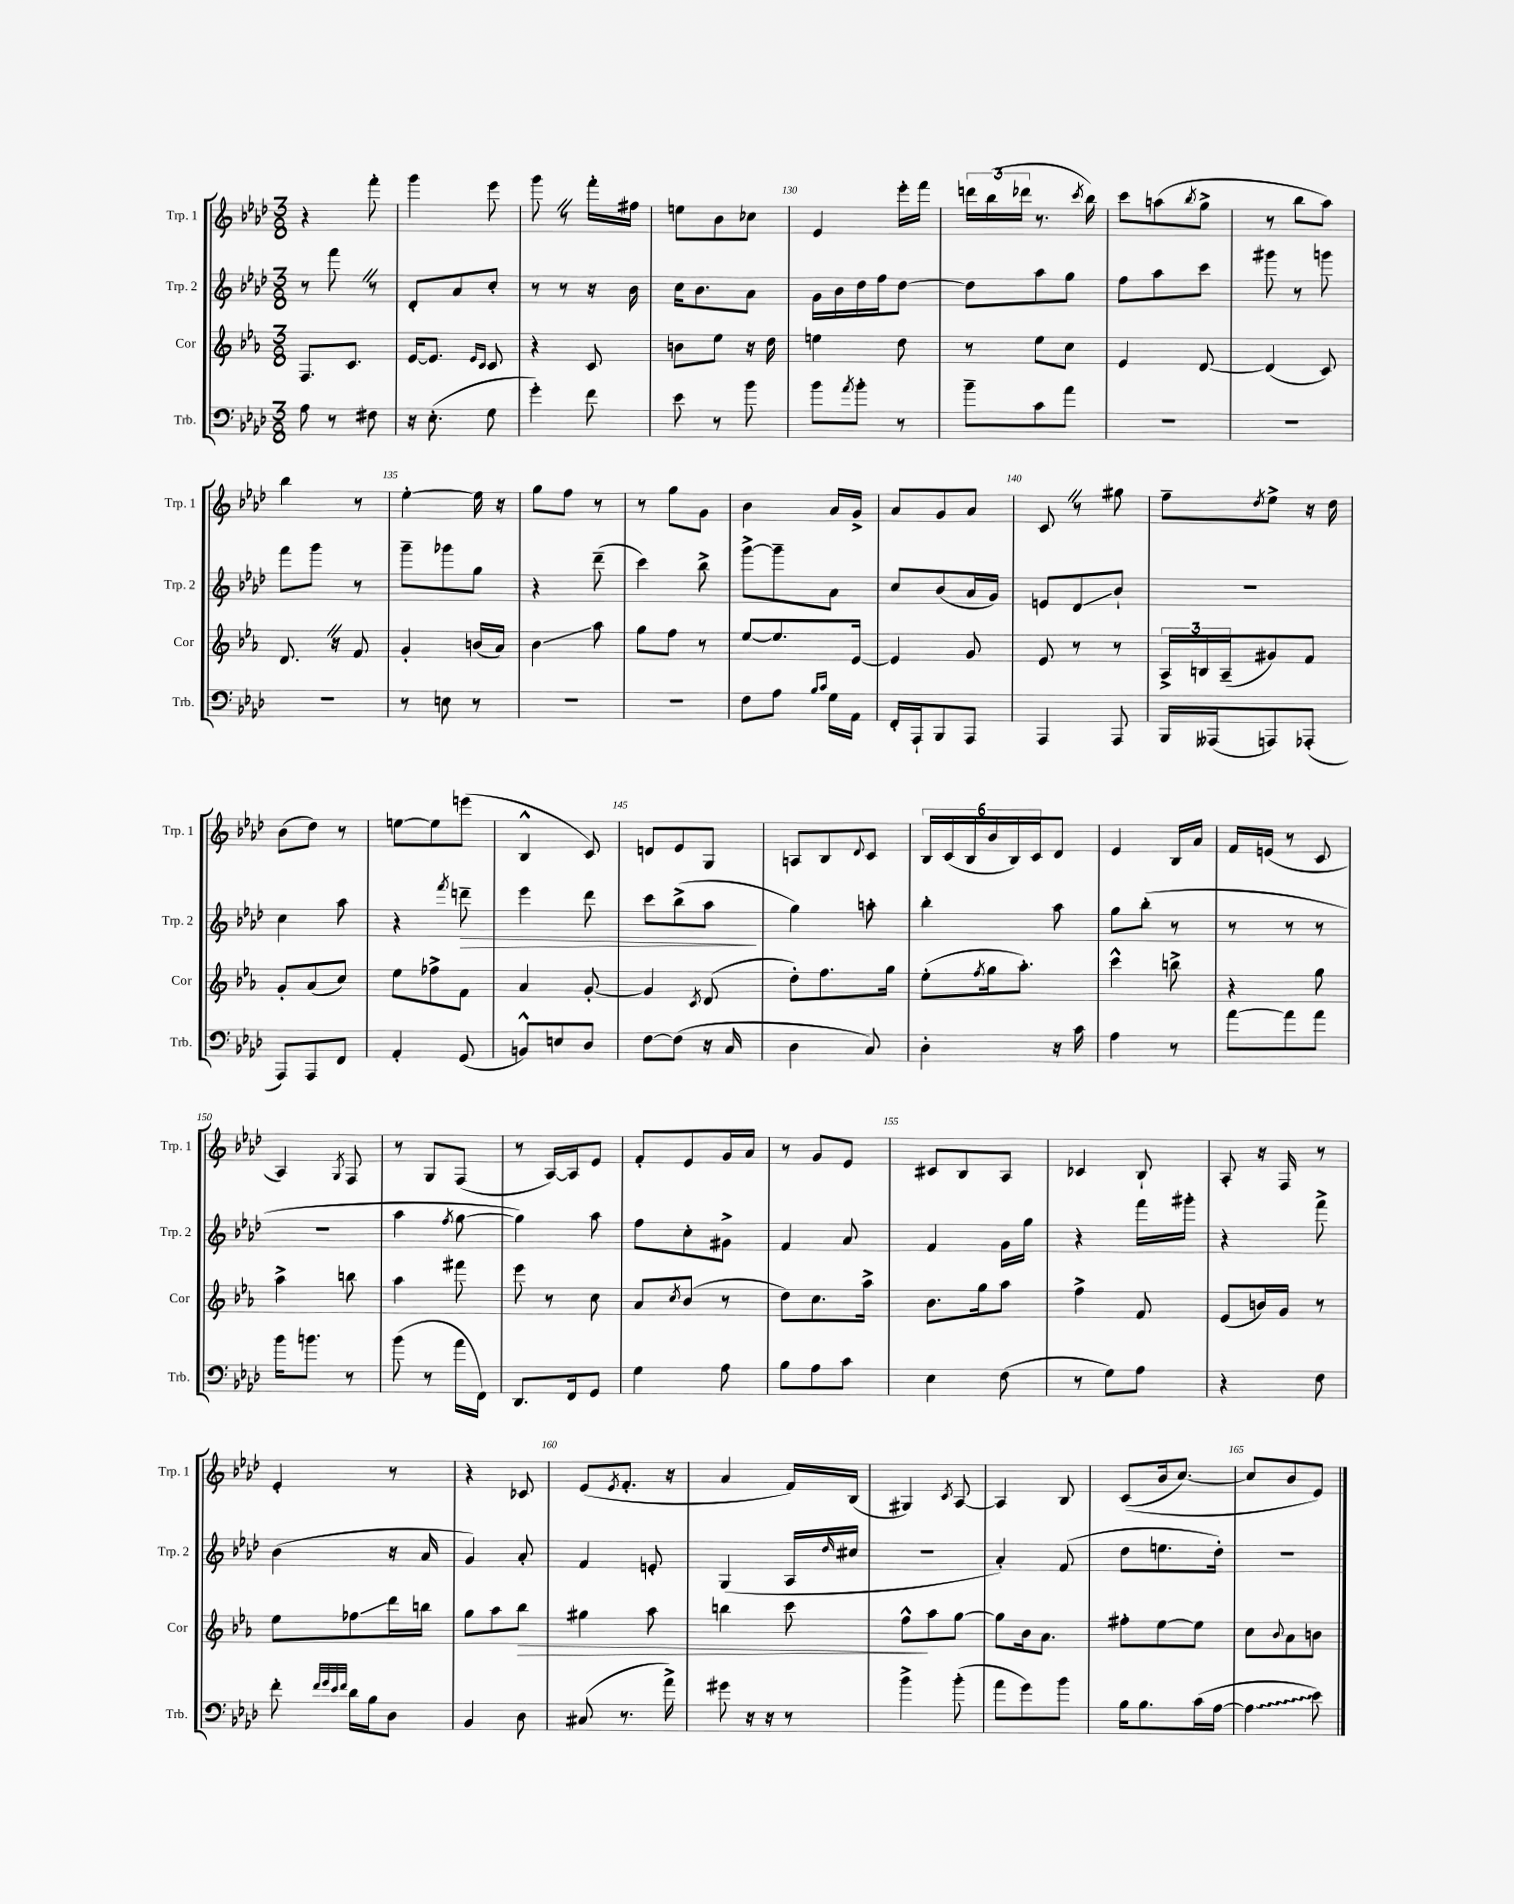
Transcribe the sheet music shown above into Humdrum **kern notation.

**kern	**kern	**kern	**kern
*staff4	*staff3	*staff2	*staff1
*clefF4	*clefG2	*clefG2	*clefG2
*k[b-e-a-d-]	*k[b-e-a-]	*k[b-e-a-d-]	*k[b-e-a-d-]
*M3/8	*M3/8	*M3/8	*M3/8
8A-	8.F	8r	4r
8r	.	8fff	.
.	8.c	.	.
8F#	.	8r	8fff'
=	=	=	=
16r	[16e-	8d-'	4ggg
(8.E-'	8.e-]	.	.
.	.	8a-	.
.	16qqe-	.	.
.	16qqc	.	.
8G	8c	8cc'	8eee-
=	=	=	=
4g')	4r	8r	8ggg
.	.	8r	8r
8f	8c	16r	16fff'
.	.	16b-	16ff#
=	=	=	=
8e-	8b	16cc	8ee
.	.	8.b-	.
8r	8ee-	.	8b-
8b-	16r	8a-	8cc-
.	16dd	.	.
=	=	=	=
8b-	4ee	16g	4e-
.	.	16b-	.
8qa-	.	.	.
8b-'	.	16dd-	.
.	.	16ff	.
8r	8dd	[8dd-	16eee-'
.	.	.	16fff
=	=	=	=
8b-~	8r	8dd-]	24ddd
.	.	.	(24bb-
.	.	.	24ddd-
8c	8ee-	8aa-	8.r
8a-	8cc	8gg	.
.	.	.	8qccc
.	.	.	16bb-)
=	=	=	=
4.r	4e-	8ff	8ccc
.	.	8aa-	(8aa
.	.	.	8qbb-
.	[8d	8ccc	8gg^
=	=	=	=
4.r	(4d]	8ggg#	8r
.	.	8r	8bb-
.	8c)	8ggg	8aa-)
=	=	=	=
4.r	8.d	8fff	4bb-
.	.	8ggg	.
.	16r	.	.
.	8f	8r	8r
=	=	=	=
8r	4g'	8ggg~	[4ee-'
8E	.	8ggg-	.
8r	(16b	8gg	16ee-]
.	16a-)	.	16r
=	=	=	=
4.r	4b-	4r	8gg
.	.	.	8ff
.	8aa-	(8ddd-~	8r
=	=	=	=
4.r	8gg	4ccc)	8r
.	8ff	.	8gg
.	8r	8bb-^	8g
=	=	=	=
8F	[8ee-	[8ggg^	4b-
8A-	8.ee-]	8ggg~]	.
16qqB-	.	.	.
16qqc	.	.	.
16G	.	8a-	16a-
16AA-	[16e-	.	16g^
=	=	=	=
16FF'	4e-]	8cc	8a-
16AAA-`	.	.	.
8BBB-	.	(8b-	8g
8AAA-	8g	16a-	8a-
.	.	16g)	.
=	=	=	=
4AAA-	8e-	8e	8c
.	8r	8d-	8r
8AAA-	8r	8b-`	8gg#
=	=	=	=
16BBB-	24A-^	4.r	8ff~
.	24B	.	.
(16AAA--	.	.	.
.	(24A-~	.	.
.	.	.	8qdd-
8AAA)	8g#)	.	8ee-^
(8AAA-'	8f	.	16r
.	.	.	16dd-
=	=	=	=
8AAA-)	8g'	4cc	(8b-
8AAA-	(8a-	.	8dd-)
8FF	8cc)	8aa-	8r
=	=	=	=
4AA-'	8ee-	4r	[8ee
.	8ff-^	.	8ee]
.	.	8qfff	.
(8GG	8f	8ddd~	(8eee
=	=	=	=
8BB^^)	4a-	4eee-	4B-^^
8E	.	.	.
8D-	[8g'	8ddd-	8c)
=	=	=	=
[8F	4g]	8ccc	8d
(8F]	.	(8bb-^	8e-
.	8qc	.	.
16r	(8d	8aa-	8G
16C	.	.	.
=	=	=	=
4D-	8dd')	4gg)	8A
.	8.ff	.	8B-
.	.	.	8qqd-
8C)	.	8aa'	8c
.	16gg	.	.
=	=	=	=
4D-'	(8ee-'	4bb-'	24B-
.	.	.	(24c
.	.	.	24B-
.	8qff	.	.
.	16gg	.	24b-
.	.	.	24B-)
.	8.aa-')	.	.
.	.	.	24c
16r	.	8aa-	8d-
16c	.	.	.
=	=	=	=
4A-	4ccc^^	8gg	4e-
.	.	(8bb-'	.
8r	8bb^	8r	16B-
.	.	.	16a-
=	=	=	=
[8a-	4r	8r	16f
.	.	.	(16e
8a-]	.	8r	8r
8a-	8gg	8r	8c
=	=	=	=
16b-	4aa-^	4.r	4A-)
8.b	.	.	.
.	.	.	8qG
8r	8bb	.	8F
=	=	=	=
(8b-	4aa-	4aa-	8r
8r	.	.	8G
.	.	8qff	.
16a-	8fff#	[8gg	(8F
16FF)	.	.	.
=	=	=	=
8.DD-	8eee-	4gg])	8r
.	8r	.	[16A-)
16FF	.	.	16A-]
8GG	8cc	8aa-	8e-
=	=	=	=
4G	8a-	8ff	8f'
.	8qcc	.	.
.	(8b-	8cc'	8e-
8A-	8r	8g#^	16g
.	.	.	16a-
=	=	=	=
8B-	8dd)	4f	8r
8A-	8.cc	.	8g
8c	.	8a-	8e-
.	16aa-^	.	.
=	=	=	=
4E-	8.b-	4f	8c#
.	.	.	8B-
.	16gg	.	.
(8F	8aa-	16g	8A-
.	.	16gg	.
=	=	=	=
8r	4ff^	4r	4c-
8G)	.	.	.
8A-	8f	16fff	8B-`
.	.	16ggg#'	.
=	=	=	=
4r	(8e-	4r	8A-'
.	16b)	.	16r
.	16g	.	16F
8F	8r	8fff^	8r
=	=	=	=
8f'	8ee-	(4b-	4e-'
32qqf	.	.	.
32qqg	.	.	.
32qqe-	.	.	.
32qqf	.	.	.
16d-	8ff-	.	.
16B-	.	.	.
8D-	16ddd	16r	8r
.	16bb	16a-	.
=	=	=	=
4BB-	8gg	4g)	4r
.	8aa-	.	.
8D-	8bb-	8a-'	8c-
=	=	=	=
(8C#	4gg#	4f	(8e-
.	.	.	8qe-
8.r	.	.	8.f'
.	8aa-	8e'	.
16a-^)	.	.	16r
=	=	=	=
8g#	4bb	(4G	4a-
16r	.	.	.
16r	.	.	.
8r	8ccc	16A-	16f)
.	.	16qqdd-	.
.	.	16cc#	(16B-
=	=	=	=
4b-^	8ff^^	4.r	4G#)
.	8aa-	.	.
.	.	.	8qc
(8b-'	[8gg	.	[8A-
=	=	=	=
8a-	8gg]	4a-')	4A-]
8g)	16b-	.	.
.	8.a-	.	.
8b-	.	(8f	8B-
=	=	=	=
16B-	8ff#'	8dd-	&((8c
8.B-	.	.	.
.	[8ee-	8.ee	16b-
.	.	.	[8.cc)
(16c	8ee-]	.	.
[16A-	.	16dd-')	.
=	=	=	=
4A-]	8cc	4.r	8cc]
.	8qqb-	.	.
.	8a-	.	8b-
8e-)	8b	.	8e-&)
==	==	==	==
*-	*-	*-	*-
